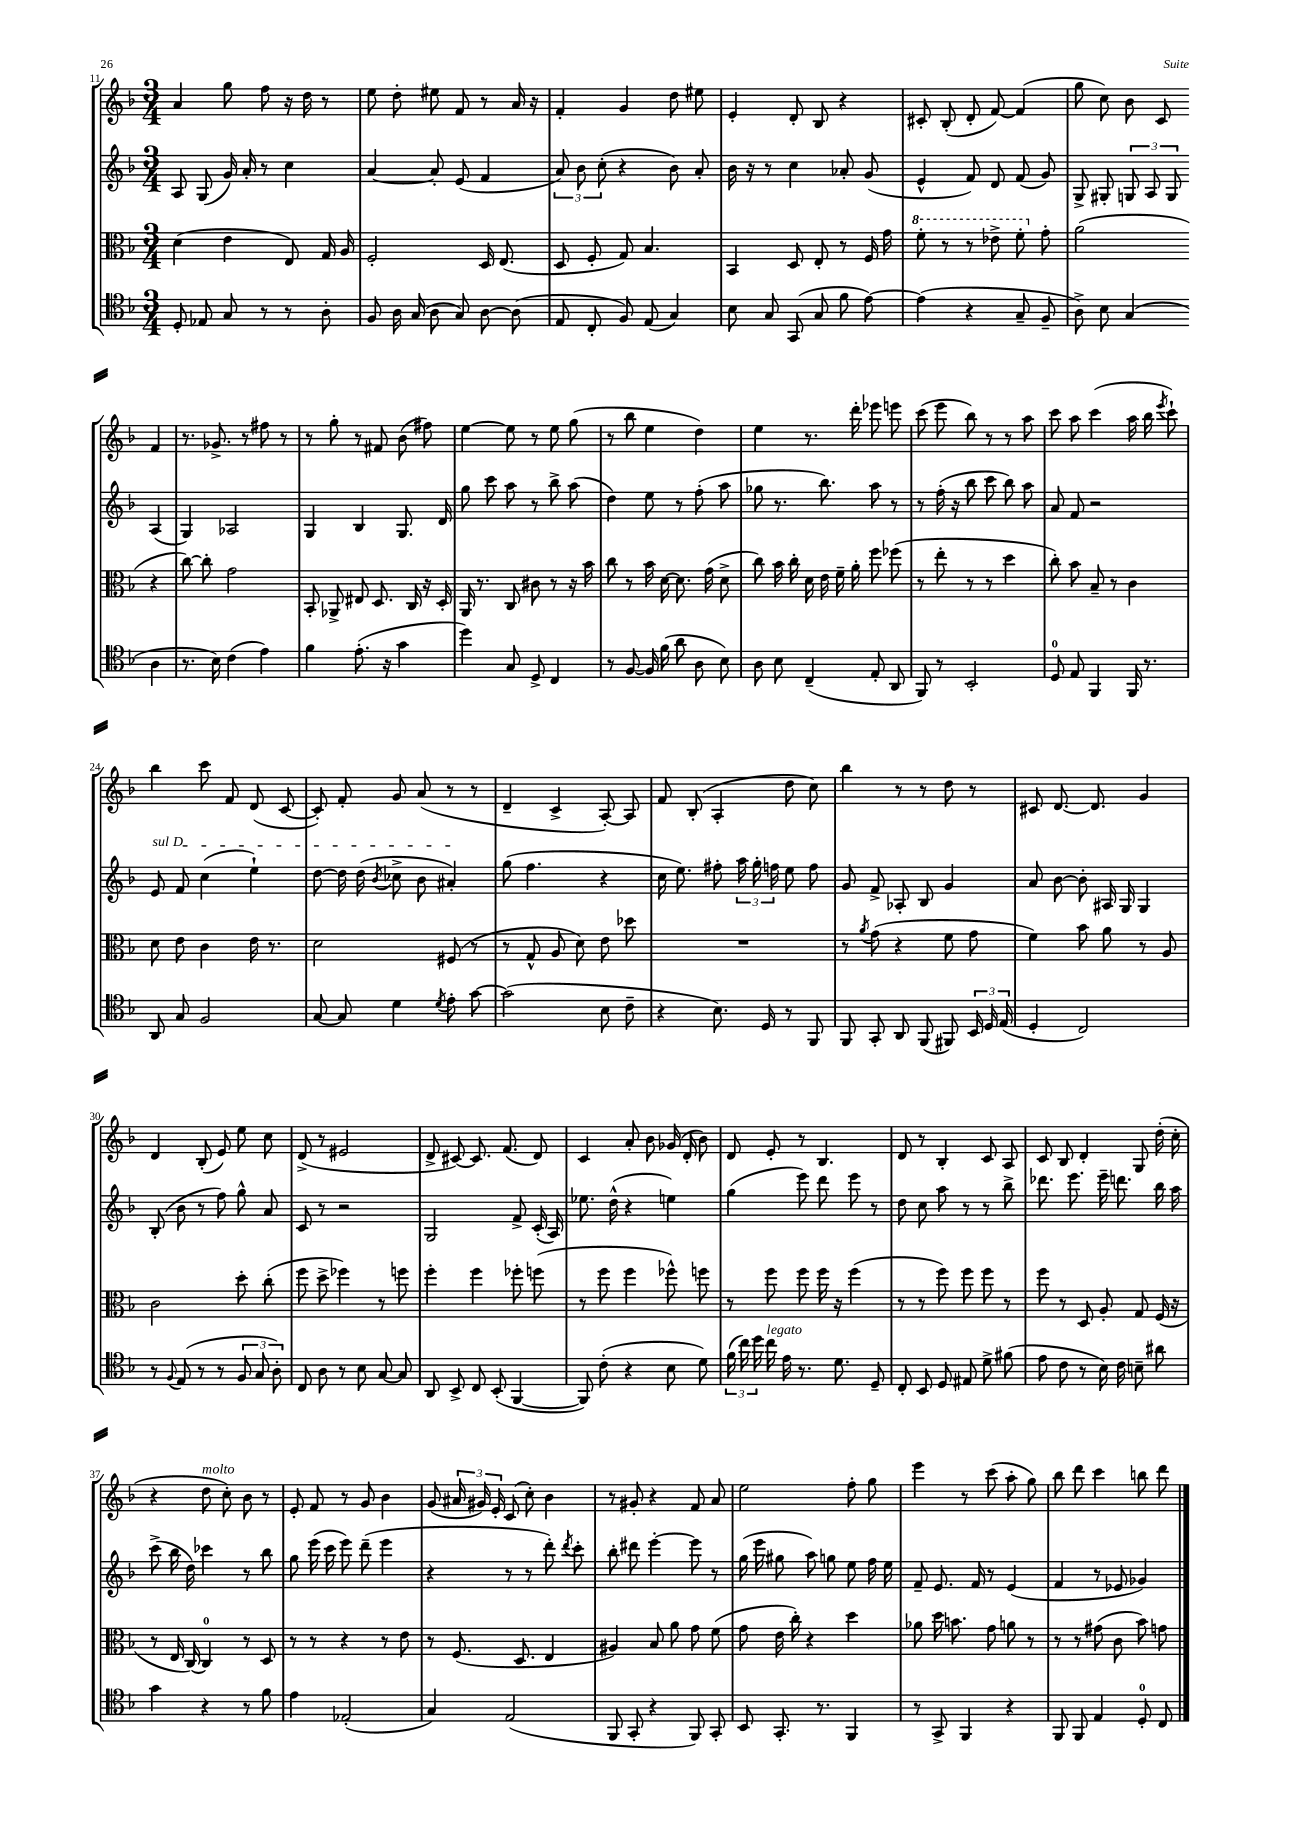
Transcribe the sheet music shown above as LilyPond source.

<<
\new StaffGroup <<
\new Staff = "s0" {
    \clef treble \key f \major \numericTimeSignature \time 3/4
    \autoBeamOff a'4 g''8 f''8 r16 d''16 r8 |
    e''8 d''8-. eis''8 f'8 r8 a'16 r16 |
    f'4-. g'4 d''8 eis''8 |
    e'4-. d'8-. bes8 r4 |
    cis'8-. bes8-.( d'8-. f'8~) f'4( |
    g''8 c''8) bes'8 c'8 f'4 |
    r8. ges'8.-> r8 fis''8 r8 |
    r8 g''8-. r8 fis'8 bes'8( fis''8) |
    e''4~ e''8 r8 e''8 g''8( |
    r8 bes''8 e''4 d''4) |
    e''4 r8. d'''16-. ees'''8 e'''8 |
    c'''8( e'''8 bes''8) r8 r8 a''8 |
    c'''8 a''8 c'''4( a''16 bes''16 \acciaccatura { e'''8 } c'''8-!) |
    bes''4 c'''8 f'8 d'8( c'8~ |
    c'8-.) f'8-. g'8 a'8( r8 r8 |
    d'4-- c'4-> a8~-.) a8 |
    f'8 bes8-.( a4-. d''8 c''8) |
    bes''4 r8 r8 d''8 r8 |
    cis'8 d'8.~ d'8. g'4 |
    d'4 bes8-.( e'8) e''8 c''8 |
    d'8->( r8 eis'2 |
    d'8-> cis'8~) cis'8. f'8.( d'8) |
    c'4 a'8-. bes'8 ges'16( d'16-. bes'8) |
    d'8 e'8-. r8 bes4. |
    d'8 r8 bes4-. c'8 a8 |
    c'8 bes8 d'4-. g8 d''16-.( c''16-. |
    r4 d''8^\markup { \italic "molto" } c''8-.) bes'8 r8 |
    e'8-. f'8 r8 g'8 bes'4 |
    g'8( \tuplet 3/2 { ais'16 gis'16) e'16-. } c'8( c''8-.) bes'4 |
    r8 gis'8-. r4 f'8 a'8 |
    e''2 f''8-. g''8 |
    e'''4 r8 c'''8( a''8-. g''8) |
    bes''8 d'''8 c'''4 b''8 d'''8 \bar "|." |
}
\new Staff = "s1" {
    \clef treble \key f \major \numericTimeSignature \time 3/4
    \autoBeamOff a8 g8( g'16) a'16-. r8 c''4 |
    a'4~ a'8-. e'8( f'4 |
    \tuplet 3/2 { a'8) bes'8 c''8-.( } r4 bes'8) a'8-. |
    bes'16 r16 r8 c''4 aes'8-. g'8( |
    e'4-^ f'8) d'8 f'8( g'8) |
    g8-> gis8-. \tuplet 3/2 { g8 a8 g8 } a4( |
    g4) aes2 |
    g4 bes4 g8. d'16 |
    g''8 c'''8 a''8 r8 bes''8-> a''8( |
    d''4) e''8 r8 f''8-.( a''8 |
    ges''8 r8. bes''8.) a''8 r8 |
    r8 f''16-.( r16 bes''8 c'''8 bes''8) a''8 |
    a'8 f'8 r2 |
    \once \override TextSpanner.bound-details.left.text = \markup { \italic "sul D" } e'8\startTextSpan f'8 c''4( e''4-!) |
    d''8~ d''16 d''16( \acciaccatura { bes'8 } ces''8-> bes'8 ais'4-.\stopTextSpan) |
    g''8( f''4. r4 |
    c''16 e''8.) fis''8-. \tuplet 3/2 { a''16 g''16-. f''16 } e''8 f''8 |
    g'8 f'8-> aes8-. bes8 g'4 |
    a'8 bes'8~ bes'8-. ais16 g16 g4 |
    bes8-.( bes'8 r8 f''8) g''8-^ a'8 |
    c'8 r8 r2 |
    g2 f'8-> c'16-.( a16) |
    ees''8. d''16-^( r4 e''4) |
    g''4( e'''8) d'''8 e'''8 r8 |
    d''8 c''8 a''8 r8 r8 bes''8-> |
    des'''8. e'''8. e'''16-- d'''8. bes''16 a''16 |
    c'''8->( bes''16 d''16) ces'''4 r8 bes''8 |
    g''8 e'''16( c'''16 e'''8) d'''8--( e'''4 |
    r4 r8 r8 d'''8-.) \acciaccatura { d'''8 } c'''8-. |
    bes''8-. dis'''8 e'''4~-. e'''8 r8 |
    g''16( e'''16 gis''8 a''8) g''8 e''8 f''16 e''16 |
    f'8-- e'8. f'16 r8 e'4( |
    f'4 r8 ees'8 ges'4) \bar "|." |
}
\new Staff = "s2" {
    \clef alto \key f \major \numericTimeSignature \time 3/4
    \autoBeamOff d'4( e'4 e8) g16 a16 |
    f2-. d16 e8.( |
    d8 f8-. g8) bes4. |
    bes,4 d8 e8-. r8 f16 g'16 |
    \ottava #1 f''8-. r8 r8 ees''8-> f''8-. \ottava #0 g'8-. |
    a'2( r4 |
    c''8~) c''8-. g'2 |
    bes,8-. aes,8-> eis8 d8. c16 r16 d16-. |
    a,16 r8. c8 cis'8 r8 r16 bes'16 |
    c''8 r8 bes'16 d'16~ d'8. g'16( d'8-> |
    c''8) bes'16 c''16-. d'16 e'16 f'16-- a'16-. f''8 fes''8( |
    r8 e''8-. r8 r8 d''4 |
    c''8-.) bes'8 bes8-- r8 c'4 |
    d'8 e'8 c'4 e'16 r8. |
    d'2 fis8( r8 |
    r8 g8-^ a8 d'8) e'8 des''8 |
    R2. |
    r8 \acciaccatura { a'8 } g'8( r4 f'8 g'8 |
    f'4) bes'8 a'8 r8 a8 |
    c'2 d''8-. c''8-.( |
    f''8 d''8-> fes''4) r8 f''8 |
    f''4-. f''4 fes''8-. f''8( |
    r8 f''8 f''4 fes''8-^) f''8 |
    r8 f''8 f''8 f''16 r16 f''4( |
    r8 r8 f''8) f''8 f''8 r8 |
    f''8 r8 d8 a8-. g8 f16( r16 |
    r8 e16 c16~) c4-0 r8 d8 |
    r8 r8 r4 r8 e'8 |
    r8 f8.( d8. e4 |
    ais4) bes8 a'8 g'8 f'8( |
    g'8 e'16 c''16-.) r4 d''4 |
    aes'8 d''16 b'8. g'8 a'8 r8 |
    r8 r8 gis'8( c'8 bes'8) g'8 \bar "|." |
}
\new Staff = "s3" {
    \clef tenor \key f \major \numericTimeSignature \time 3/4
    \autoBeamOff d8-. ees8 g8 r8 r8 a8-. |
    f8 a16 g16( a8 g8) a8~ a8( |
    e8 c8-. f8) e8( g4) |
    bes8 g8 g,8( g8 f'8 e'8~) |
    e'4( r4 g8-- f8-- |
    a8->) bes8 g4( a4 |
    r8. bes16) c'4( e'4) |
    f'4 e'8.-.( r16 g'4 |
    d''4) g8 d8-> c4 |
    r8 f8~ f16 f'16( a'8 a8 bes8) |
    a8 bes8 c4--( e8-. a,8 |
    f,8) r8 bes,2-. |
    d8-0 e8 f,4 f,16 r8. |
    a,8 g8 f2 |
    g8~ g8 d'4 \acciaccatura { d'8 } e'8-. g'8~ |
    g'2( bes8 c'8-- |
    r4 bes8.) d16 r8 f,8 |
    f,8 g,8-. a,8 f,8( fis,8) \tuplet 3/2 { bes,16 d16 e16( } |
    d4-. c2) |
    r8 \appoggiatura { f8 } e8( r8 r8 \tuplet 3/2 { f8 g8 a8-.) } |
    c8 a8 r8 bes8 g8~ g8 |
    a,8 bes,8-> c8 bes,8-.( f,4~ |
    f,8) c'8-.( r4 bes8 d'8) |
    \tuplet 3/2 { f'16( c''16) d''16 } c''16^\markup { \italic "legato" } e'16 r8. d'8. d8-- |
    c8-. bes,8 d8 eis8 d'8-> fis'8( |
    e'8 c'8 r8 bes16) c'16 b8-- ais'8 |
    g'4 r4 r8 f'8 |
    e'4 ees2-.( |
    g4) e2( |
    f,8 g,8-. r4 f,8) g,8-. |
    bes,8 g,8.-. r8. f,4 |
    r8 g,8-> f,4 r4 |
    f,8 f,8 e4 d8-0-. c8 \bar "|." |
}
>>
>>
\layout { \context { \Score currentBarNumber = #11 } }
